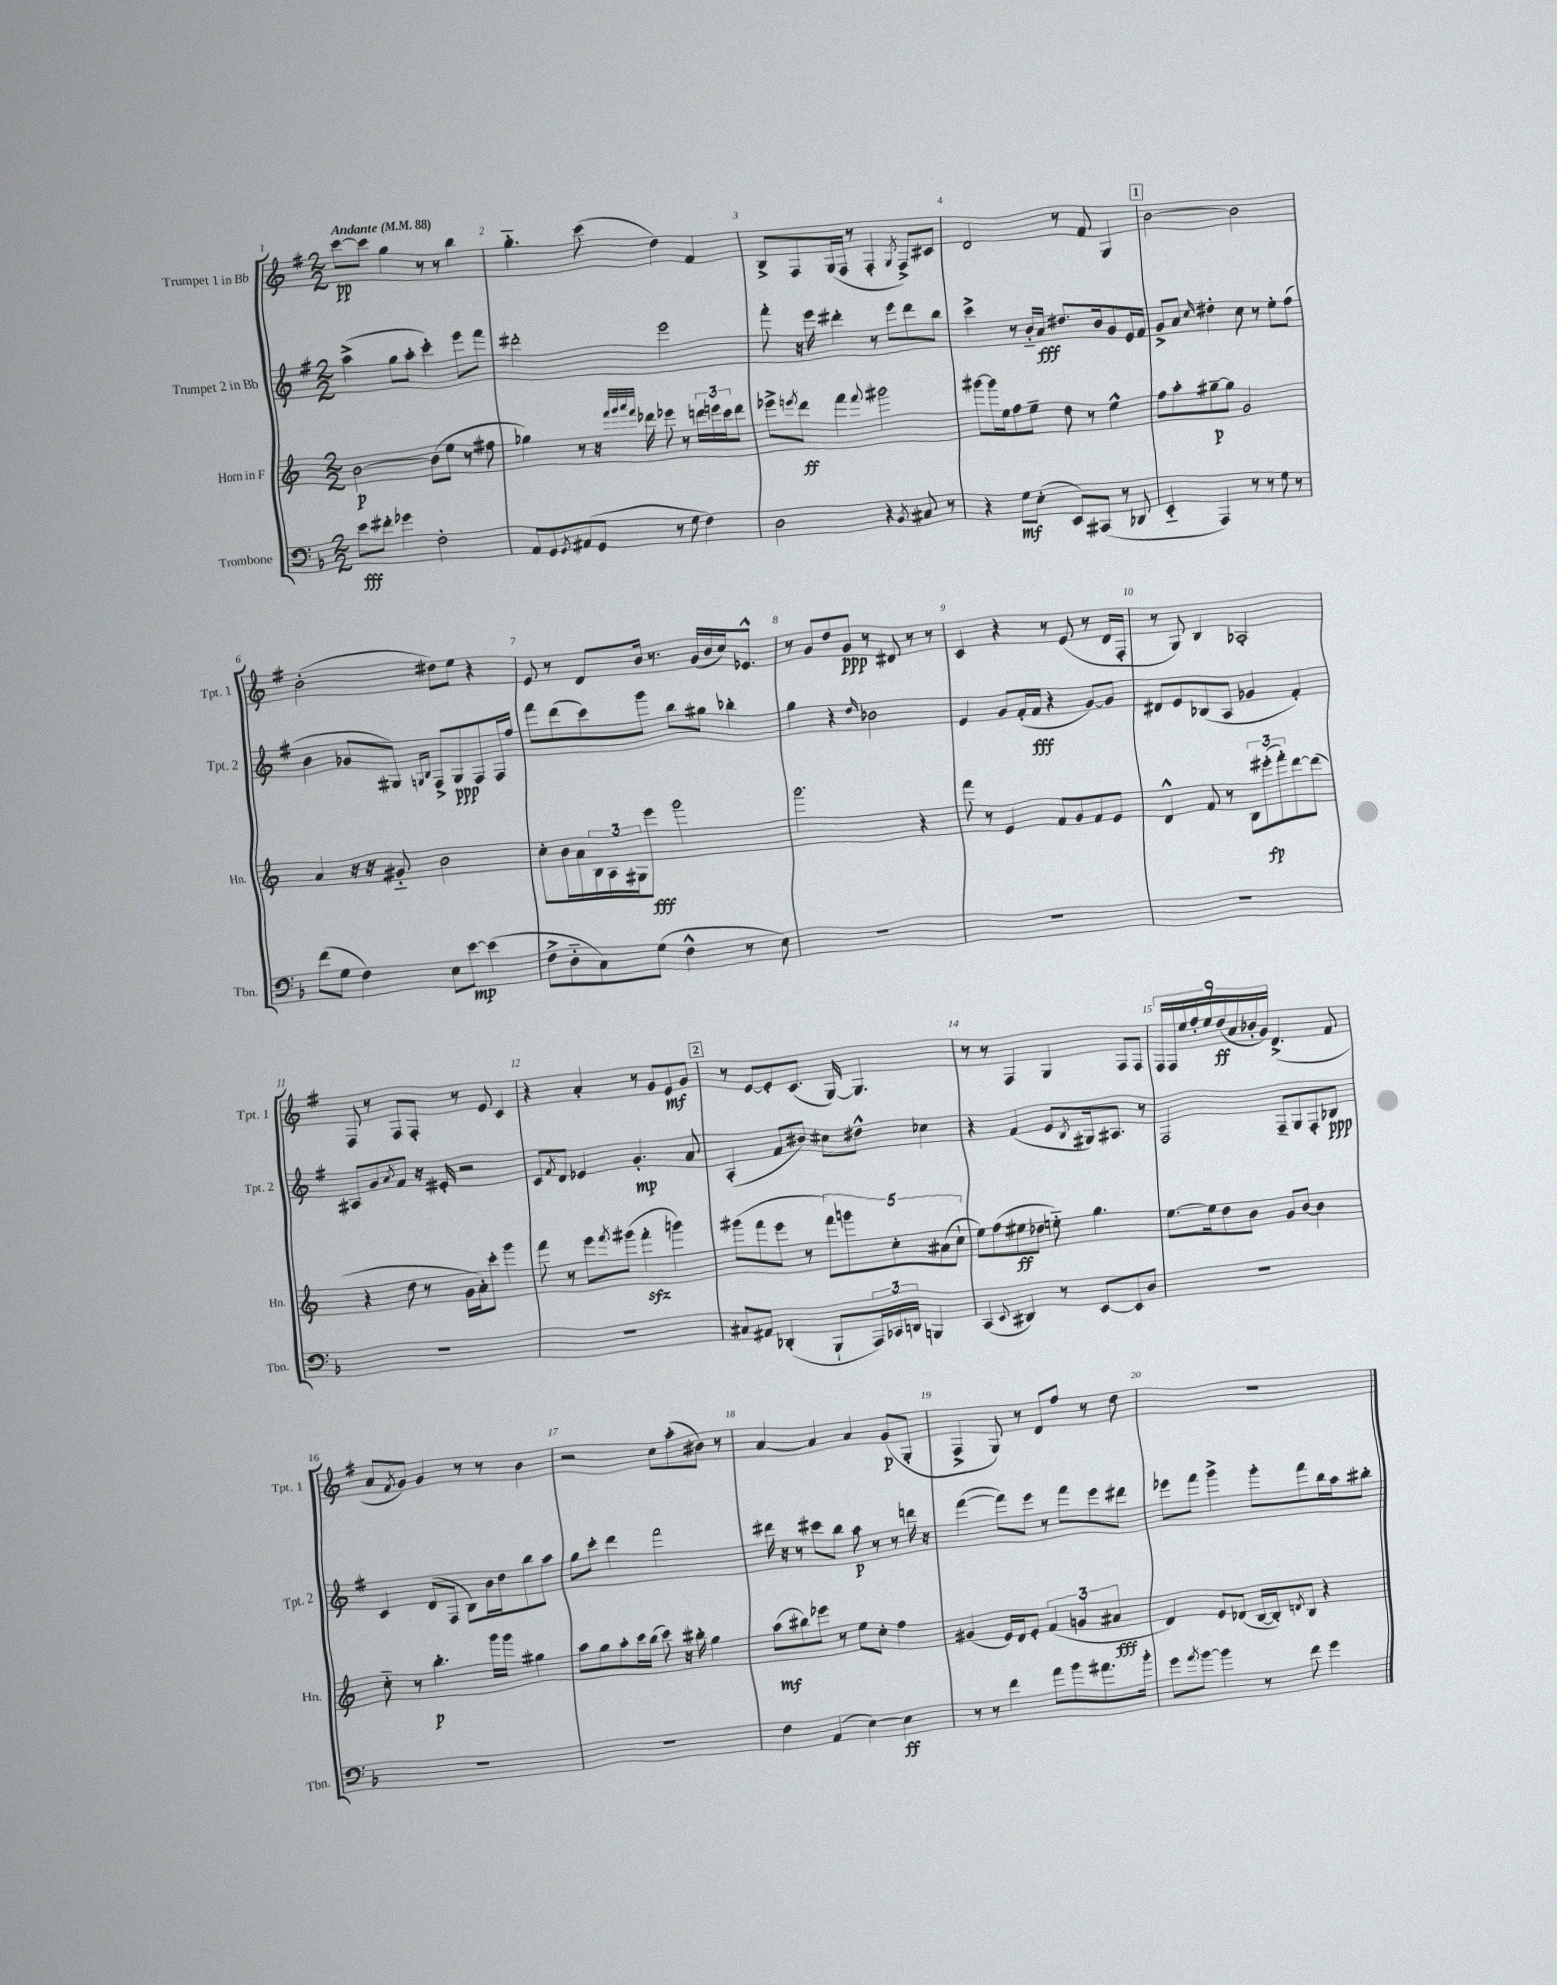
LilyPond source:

<<
\new StaffGroup <<
\new Staff = "s0" \with { instrumentName = "Trumpet 1 in Bb" shortInstrumentName = "Tpt. 1" } {
    \clef treble \key g \major \numericTimeSignature \time 2/2 \tempo "Andante" 4 = 88
    c'''8~\pp c'''8 g''4 r8 r8 b''4 |
    g''4.-_ c'''8( d''4) fis'4 |
    b8-> fis8 g16( fis16 r8 fis4-. \acciaccatura { g8 } fis8->) cis'8 |
    d'2 r8 fis'8 g4 |
    \mark \markup { \box "1" } b'2~ b'2 |
    b'2-.( dis''8) e''8 r4 |
    e'8 r8 d'8 b'16 r8. g'16( b'16 c''16) ees'8.-^ |
    r8 g'8 d''8 g'8\ppp r8 dis'8 r8 r8 |
    c'4 r4 r8 e'8( r8 d'16 fis16-. |
    r8 g8) b4 aes2-. |
    fis8 r8 fis8 fis8-. r8 e'8 c'4 |
    r4 a'4-. r8 g'8 e'8\mf g'8 |
    \mark \markup { \box "2" } r8 e'8~ e'8-. c'8.( g16~) g4. |
    r8 r8 fis4 g4 fis8 fis8 |
    \tuplet 9/8 { fis16 fis16 e''16 fis''16-. e''16 d''16\ff( a'16 bes'16-. g'16) } d'4.->( fis'8 |
    a'8 \acciaccatura { fis'8 } g'8) g'4 r8 r8 b'4 |
    r2 c''8 a''8-.( bis'8) r8 |
    a'4~ a'4 a'4 g'8\p( g8-. |
    fis4-> g8) r8 d'8 fis''8 r8 d''8 |
    R1 \bar "|." |
}
\new Staff = "s1" \with { instrumentName = "Trumpet 2 in Bb" shortInstrumentName = "Tpt. 2" } {
    \clef treble \key g \major \numericTimeSignature \time 2/2
    a''4->( g''8 a''8-. c'''4-.) e'''8 fis'''8 |
    dis'''2-. e'''2 |
    fis'''8-. r16 e'''16 dis'''4-. r8 e'''8 dis'''8 b''8 |
    c'''4-> r8 b'16-_ a'16\fff dis''8. b'16 g'8 e'16 fis'16 |
    \mark \markup { \box "1" } g'8-> a'8 \grace { c''16 } dis''4-. c''8 r8 e''8-. fis''8( |
    b'4 ges'8 gis8) \grace { g16 b16 } fis8-> g8\ppp fis8 fis16 fis''16 |
    fis'''8 d'''8( c'''8) g'''8 b''8 gis''8 bes''4-. |
    g''4 r4 \grace { d''16 } bes'2 |
    e'4 g'8 fis'16-.( fis'16\fff r4 g'8~) g'8 |
    dis'8 e'8 bes8( a8 ges'4 fis'4-.) |
    ais8 g'8 \acciaccatura { a'8 } fis'8 r16 eis'16-. r2 |
    c'8 \acciaccatura { fis'8 } d'8 ees'4 g'4.-.\mp a'8 |
    \mark \markup { \box "2" } a4-.( fis'8 bis'8) cis''8 dis''8-^ ces''4 |
    r4 fis'4( e'8 \acciaccatura { b8 } gis16) ais8. r8 |
    fis2 fis8-- g8 fis8-. bes8\ppp |
    c'4 d'8( fis8 b8) b'16 d''16 b''8 a''8 |
    g''8 c'''8-. d'''4 fis'''2 |
    dis'''16 r16 r8 cis'''8 b''8 a''8\p r8 r8 d'''16 r16 |
    fis'''4~( fis'''8) e'''8 r8 fis'''8 e'''8 dis'''8 |
    ees'''8 fis'''8 g'''4-> g'''8-. fis'''8 b''16 a''16 bis''8-. \bar "|." |
}
\new Staff = "s2" \with { instrumentName = "Horn in F" shortInstrumentName = "Hn." } {
    \clef treble \key c \major \numericTimeSignature \time 2/2
    b'2~\p b'8( e''8 r8 fis''8 |
    ges''4) r8 r16 \grace { f'''32 g'''32 a'''32 f'''32 } des'''16 ees'''8 r8 \tuplet 3/2 { d'''16 e'''16 c'''16 } d'''8 |
    ees'''8-> \acciaccatura { e'''8 } d'''8\ff f'''4 \appoggiatura { f'''8 } gis'''2 |
    gis'''8~ gis'''16 e''16 f''8 e''8-- d''8 r8 e''4-^ |
    \mark \markup { \box "1" } f''8 a''8-. gis''8~--\p gis''8 g'2 |
    a'4 r16 r16 gis'8-_ b'2 |
    c''8-. b'16 a'16 \tuplet 3/2 { b16 a16 gis16 } e'''8\fff g'''2 |
    g'''2. r4 |
    f'''8 r8 e'4 f'8 g'8 f'8 e'8 |
    d'4-^ f'8 r8 \tuplet 3/2 { b8 eis'''8-.\fp( f'''8-.) } d'''8~ d'''8( |
    r4 d''8 r8 g'16 a'16-.) c'''8-. g'''4 |
    f'''8 r8 e'''8 \acciaccatura { f'''8 } gis'''8( f'''4-.\sfz g'''4) |
    \mark \markup { \box "2" } gis'''8( f'''8 e'''8 r8 \tuplet 5/4 { f'''8) g'''8 c''8-. ais'8( c''8-! } |
    e''8) f''8( eis''8\ff des''8 e''8-_) g''4. |
    e''8.~ e''16 d''8 b'8 g'8 b'8~ b'4 |
    c''8-_ r8 b''4.-.\p g'''16 g'''16 gis''4 |
    a''8 g''8 a''8-. c'''16 b''16( c'''8) r16 bis''16-. g''4 |
    a''8\mf( bis''8) ees'''8 r8 e''8 c''8-. f''4 |
    gis'4( e'16) d'16 e'8-. \tuplet 3/2 { f'4( g'4 ais'4\fff } |
    d'4) e'8 des'8( b16~ b16-.) \acciaccatura { d'8 } b8 r4 \bar "|." |
}
\new Staff = "s3" \with { instrumentName = "Trombone" shortInstrumentName = "Tbn." } {
    \clef bass \key f \major \numericTimeSignature \time 2/2
    e'8\fff fis'8-. ges'4 f2-. |
    a,8 g,8 \acciaccatura { g,8 } ais,8( g,8 r8 g8 f4) |
    d2 r4 \acciaccatura { bes,8 } cis8 r8 |
    r4 g8\mf e8-.( e,8) cis,8( r8 des,8 |
    \mark \markup { \box "1" } e,4-_ a,,4) r8 r8 g8 r8 |
    f'8( g8 f4) e8 e'8~\mp e'4( |
    f8-> d8-_ c8) g8( f4-^ r8 e8) |
    R1 |
    R1 |
    R1 |
    R1 |
    R1 |
    \mark \markup { \box "2" } cis8 ais,8 des,4-.( bes,,8-! \tuplet 3/2 { a,,16) ces,16 d,16 } b,,4 |
    c,4( \appoggiatura { e,8 } dis,4) r8 e,8~ e,8 d8 |
    R1 |
    R1 |
    R1 |
    f4 a,4( e4~) e4\ff |
    r8 r8 f'4 a'8 bes'8 ais'8. bes'16-. |
    g'8 \acciaccatura { a'8 } bes'8~ bes'4 r8 f'8 g'4 \bar "|." |
}
>>
>>
\layout { \context { \Score \override BarNumber.break-visibility = ##(#f #t #t) barNumberVisibility = #all-bar-numbers-visible } }
